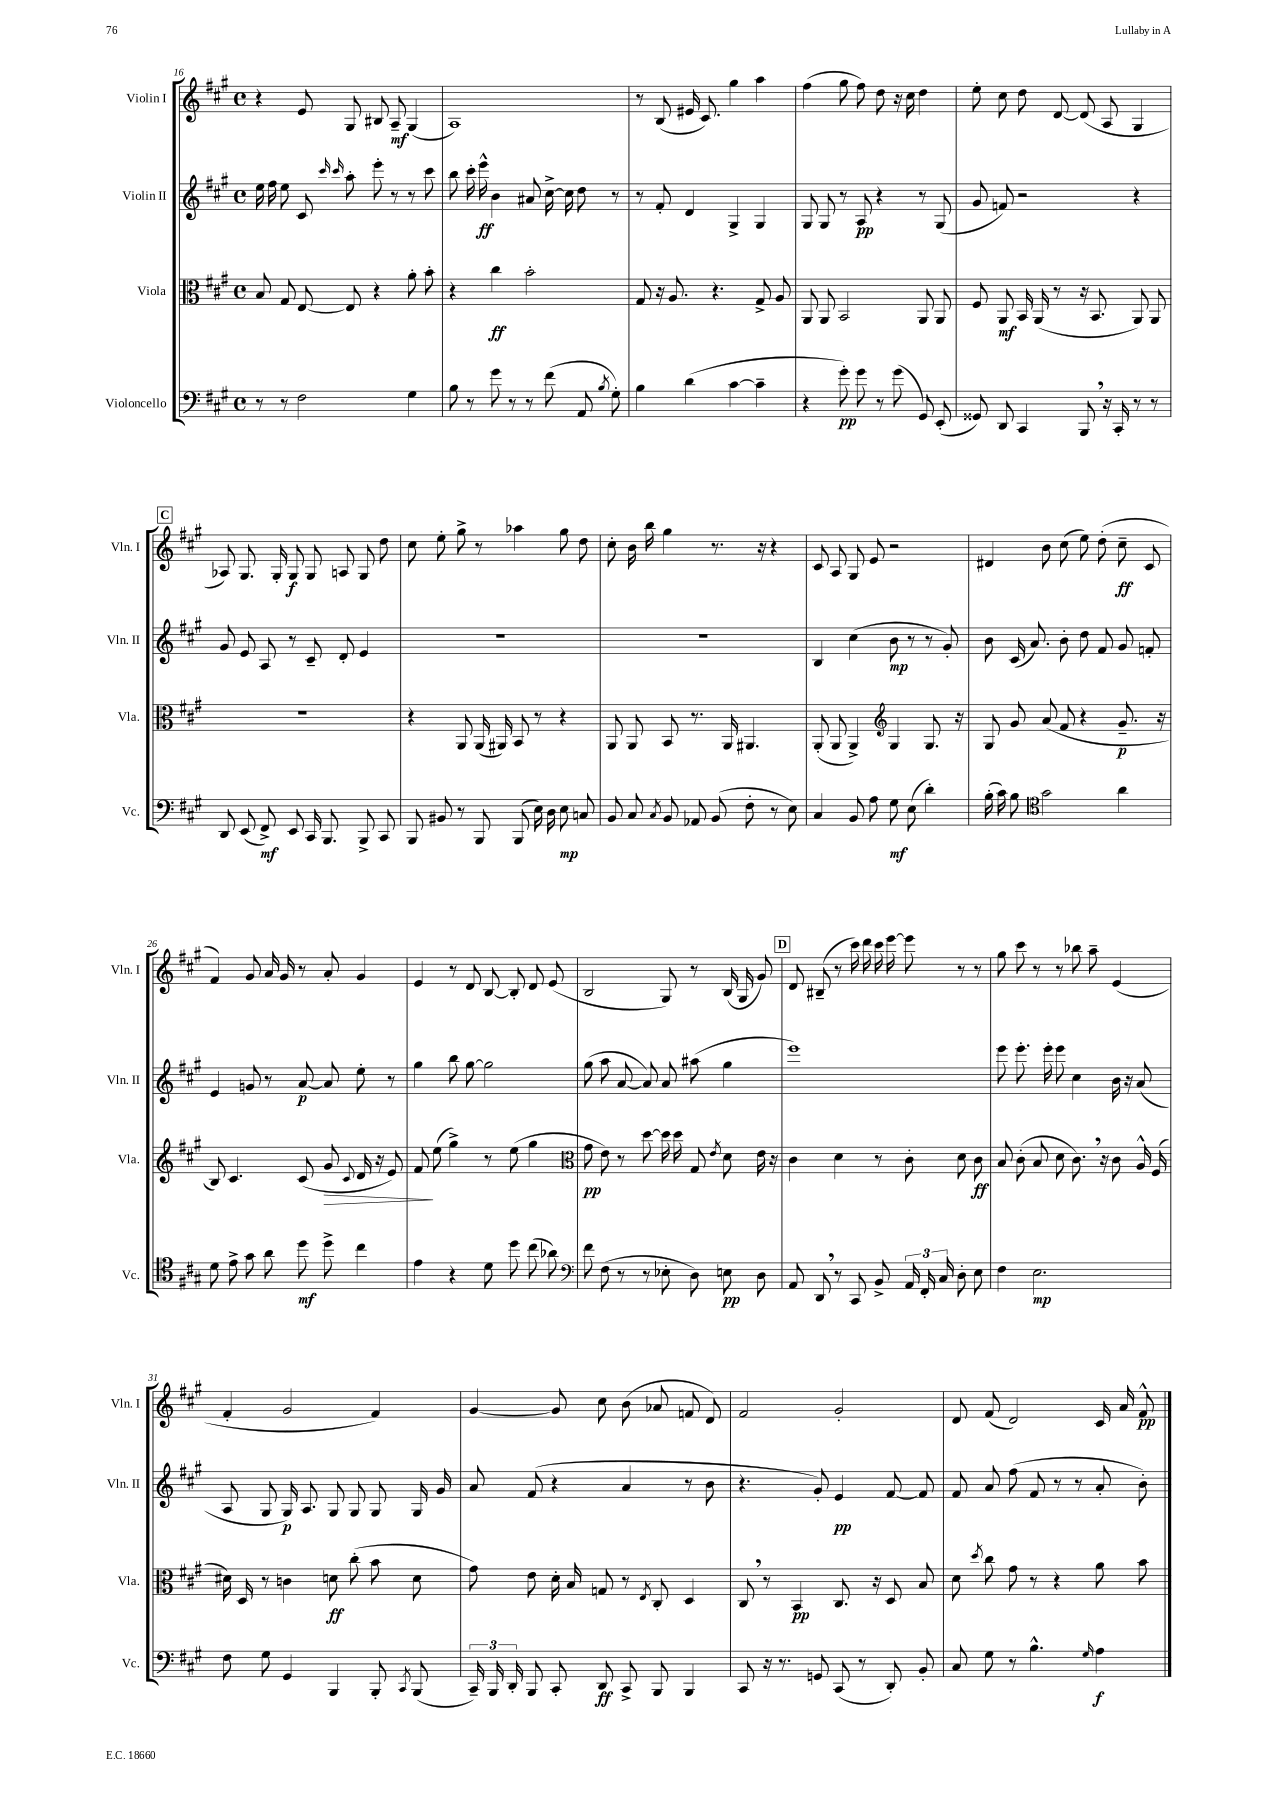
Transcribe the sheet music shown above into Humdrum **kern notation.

**kern	**dynam	**kern	**dynam	**kern	**dynam	**kern	**dynam
*part4	*part4	*part3	*part3	*part2	*part2	*part1	*part1
*staff4	*staff4	*staff3	*staff3	*staff2	*staff2	*staff1	*staff1
*I"Violoncello	*	*I"Viola	*	*I"Violin II	*	*I"Violin I	*
*I'Vc.	*	*I'Vla.	*	*I'Vln. II	*	*I'Vln. I	*
*clefF4	*	*clefC3	*	*clefG2	*	*clefG2	*
*k[f#c#g#]	*	*k[f#c#g#]	*	*k[f#c#g#]	*	*k[f#c#g#]	*
*M4/4	*	*M4/4	*	*M4/4	*	*M4/4	*
*met(c)	*	*met(c)	*	*met(c)	*	*met(c)	*
=16	=16	=16	=16	=16	=16	=16	=16
8r	.	8B/	.	16ee\	.	4r	.
.	.	.	.	16ff#\	.	.	.
8r	.	8G#/	.	8ee\	.	.	.
2F#\	.	[8E/	.	8c#/	.	8e/	.
.	.	.	.	16qqccc#/	.	.	.
.	.	.	.	16qqccc#/	.	.	.
.	.	8E/]	.	8aa'\	.	8G#/	.
.	.	4r	.	8eee'\	.	8B#X/	.
.	.	.	.	8r	.	8A~/	mf
4G#\	.	8a'\	.	8r	.	(4G#/	.
.	.	8b'\	.	8ccc#\	.	.	.
=17	=17	=17	=17	=17	=17	=17	=17
8B\	.	4r	.	8bb\	.	1A)	.
8r	.	.	.	16ccc#'\	.	.	.
.	.	.	.	16eee^^\	ff	.	.
8g#\	.	4cc#\	ff	4b\	.	.	.
8r	.	.	.	.	.	.	.
8r	.	2b'\	.	8a#X/	.	.	.
(8f#\	.	.	.	[16cc#^\	.	.	.
.	.	.	.	16cc#\]	.	.	.
8AA/	.	.	.	8dd\	.	.	.
8qB/	.	.	.	.	.	.	.
8G#'\)	.	.	.	8r	.	.	.
=18	=18	=18	=18	=18	=18	=18	=18
4B\	.	8G#/	.	8r	.	8r	.
.	.	16r	.	8f#'/	.	(8B/	.
.	.	8.A/	.	.	.	.	.
(4d\	.	.	.	4d/	.	16e#X/	.
.	.	.	.	.	.	8.c#/)	.
.	.	4.r	.	.	.	.	.
[4c#\	.	.	.	4G#^/	.	4gg#\	.
4c#~\]	.	8G#^/	.	4G#/	.	4aa\	.
.	.	8A/	.	.	.	.	.
=19	=19	=19	=19	=19	=19	=19	=19
4r	.	8AA/	.	8G#/	.	(4ff#\	.
.	.	8AA/	.	8G#/	.	.	.
8g#'\)	pp	2BB/	.	8r	.	8gg#\	.
8g#\	.	.	.	8A/	pp	8ff#\)	.
8r	.	.	.	4r	.	8dd\	.
(8g#\	.	.	.	.	.	16r	.
.	.	.	.	.	.	16cc#\	.
8GG#/)	.	8AA/	.	8r	.	4dd\	.
(8EE'/	.	8AA/	.	(8G#/	.	.	.
=20	=20	=20	=20	=20	=20	=20	=20
8GG##X/)	.	8F#/	.	8g#/	.	8ee'\	.
8DD/	.	8AA/	mf	8fn/)	.	8cc#\	.
4CC#/	.	16BB/	.	2r	.	8dd\	.
.	.	(16AA/	.	.	.	.	.
.	.	8r	.	.	.	[8d/	.
8BBB,/	.	16r	.	.	.	(8d/]	.
.	.	8.BB/	.	.	.	.	.
16r	.	.	.	.	.	8A/	.
16CC#'/	.	.	.	.	.	.	.
8r	.	8AA/)	.	4r	.	4G#/	.
8r	.	8AA/	.	.	.	.	.
!!LO:LB:g=z
!!LO:REH:place=s1:t=C
=21	=21	=21	=21	=21	=21	=21	=21
8DD/	.	1r	.	8g#/	.	8A-X/)	.
(8EE/	.	.	.	8e/	.	8.G#/	.
8FF#^/)	mf	.	.	8A/	.	.	.
.	.	.	.	.	.	16G#'/	.
8EE/	.	.	.	8r	.	8G#/	f
16CC#/	.	.	.	8c#~/	.	8G#/	.
8.BBB/	.	.	.	.	.	.	.
.	.	.	.	8d'/	.	8An/	.
8BBB^/	.	.	.	4e/	.	8G#/	.
8CC#/	.	.	.	.	.	8dd\	.
=22	=22	=22	=22	=22	=22	=22	=22
8BBB/	.	4r	.	1r	.	8cc#\	.
8BB#X/	.	.	.	.	.	8ee'\	.
8r	.	8AA/	.	.	.	8gg#^\	.
8BBB/	.	(16AA/	.	.	.	8r	.
.	.	16AA#X/)	.	.	.	.	.
(8BBB/	.	8BB/	.	.	.	4aa-X\	.
16E\)	.	8r	.	.	.	.	.
16D\	.	.	.	.	.	.	.
8E\	mp	4r	.	.	.	8gg#\	.
8Cn/	.	.	.	.	.	8dd\	.
=23	=23	=23	=23	=23	=23	=23	=23
8BB/	.	8AA/	.	1r	.	8cc#'\	.
8C#/	.	8AA/	.	.	.	16b\	.
.	.	.	.	.	.	16bb\	.
8qC#/	.	.	.	.	.	.	.
8BB/	.	8BB/	.	.	.	4gg#\	.
8AA-X/	.	8.r	.	.	.	.	.
(8BB/	.	.	.	.	.	8.r	.
.	.	16AA/	.	.	.	.	.
8F#'\	.	4.AA#X/	.	.	.	.	.
.	.	.	.	.	.	16r	.
8r	.	.	.	.	.	4r	.
8E\)	.	.	.	.	.	.	.
=24	=24	=24	=24	=24	=24	=24	=24
4C#/	.	(8AA'/	.	4B/	.	8c#/	.
.	.	8AA/	.	.	.	8A/	.
8BB/	.	4AA^/)	.	(4cc#\	.	8G#/	.
8A\	.	.	.	.	.	8e/	.
*	*	*clefG2	*	*	*	*	*
8G#\	mf	4G#/	.	8b\	mp	2r	.
(8E\	.	.	.	8r	.	.	.
4d'\)	.	8.G#/	.	8r	.	.	.
.	.	.	.	8g#'/)	.	.	.
.	.	16r	.	.	.	.	.
=25	=25	=25	=25	=25	=25	=25	=25
(16B'\	.	8G#/	.	8b\	.	4d#X/	.
16c#\)	.	.	.	.	.	.	.
8B\	.	8g#/	.	(16c#/	.	.	.
.	.	.	.	8.a/)	.	.	.
*clefC4	*	*	*	*	*	*	*
2g#\	.	(8a/	.	.	.	8b\	.
.	.	8f#/	.	8b'\	.	(8cc#\	.
.	.	4r	.	8dd\	.	8ee\)	.
.	.	.	.	8f#/	.	(8dd'\	.
4a\	.	8.g#~/	p	8g#/	.	8cc#~\	ff
.	.	.	.	8fn'/	.	8c#/	.
.	.	16r	.	.	.	.	.
!!LO:LB:g=z
=26	=26	=26	=26	=26	=26	=26	=26
8d\	.	8B/)	.	4e/	.	4f#/)	.
8e^\	.	4.c#/	.	.	.	.	.
8g#\	.	.	.	8gn/	.	8g#/	.
8a\	.	.	.	8r	.	16a/	.
.	.	.	.	.	.	16g#/	.
8dd\	mf	(8c#/	.	[8a/	p	8r	.
!	!	!	!LO:HP:b	!	!	!	!
8dd^\	.	8g#/	>	8a/]	.	8a'/	.
.	.	8qqc#/	.	.	.	.	.
4cc#\	.	16d/	.	8ee'\	.	4g#/	.
.	.	16r	.	.	.	.	.
.	.	8e/)	.	8r	.	.	.
=27	=27	=27	=27	=27	=27	=27	=27
4e\	.	8f#/	.	4gg#\	.	4e/	.
.	.	(8ee\	]	.	.	.	.
4r	.	4gg#^\)	.	8bb\	.	8r	.
.	.	.	.	[8gg#\	.	8d/	.
8d\	.	8r	.	2gg#\]	.	[8B/	.
8dd\	.	(8ee\	.	.	.	8B'/]	.
(8cc#\	.	4gg#\	.	.	.	8d/	.
8a-X\)	.	.	.	.	.	(8e/	.
=28	=28	=28	=28	=28	=28	=28	=28
*clefF4	*	*clefC3	*	*	*	*	*
8f#\	.	8g#\	pp	(8gg#\	.	2B/	.
(8F#\	.	8e\)	.	8aa\	.	.	.
8r	.	8r	.	[8a/	.	.	.
8r	.	[8dd\	.	8a/])	.	.	.
8E-X'\	.	16dd\]	.	8a/	.	8G#/)	.
.	.	16dd\	.	.	.	.	.
8D\)	.	8G#/	.	(8aa#X\	.	8r	.
.	.	8qe/	.	.	.	.	.
8En\	pp	8d\	.	4gg#\	.	(16B/	.
.	.	.	.	.	.	16G#/	.
8D\	.	16e\	.	.	.	8g#/)	.
.	.	16r	.	.	.	.	.
!!LO:REH:place=s1:t=D
=29	=29	=29	=29	=29	=29	=29	=29
8AA/	.	4c#\	.	1eee)	.	8d/	.
8DD,/	.	.	.	.	.	(8B#X~/	.
8r	.	4d\	.	.	.	8r	.
8CC#/	.	.	.	.	.	16ccc#\)	.
.	.	.	.	.	.	16ddd\	.
8BB^/	.	8r	.	.	.	16ccc#\	.
.	.	.	.	.	.	[16eee\	.
24AA/	.	8c#'\	.	.	.	8eee\]	.
24FF#'/	.	.	.	.	.	.	.
24C#/	.	.	.	.	.	.	.
8D'\	.	8d\	.	.	.	8r	.
8E\	.	8c#\	ff	.	.	8r	.
=30	=30	=30	=30	=30	=30	=30	=30
4F#\	.	8B/	.	8eee\	.	8gg#\	.
.	.	(8c#'\	.	8.eee'\	.	8ccc#\	.
2.E\	mp	8B/	.	.	.	8r	.
.	.	.	.	16eee'\	.	.	.
.	.	8d\	.	8eee\	.	8r	.
.	.	8.c#,\)	.	4cc#\	.	8bb-X\	.
.	.	.	.	.	.	8aa~\	.
.	.	16r	.	.	.	.	.
.	.	8c#\	.	16b\	.	(4e/	.
.	.	.	.	16r	.	.	.
.	.	16A^^/	.	(8a/	.	.	.
.	.	(16F#/	.	.	.	.	.
!!LO:LB:g=z
=31	=31	=31	=31	=31	=31	=31	=31
8F#\	.	16d#X\)	.	8A/	.	4f#'/	.
.	.	16D/	.	.	.	.	.
8G#\	.	8r	.	8G#/	.	.	.
4GG#/	.	4cn\	.	16G#/)	p	2g#/	.
.	.	.	.	8.A/	.	.	.
4BBB/	.	8dn\	ff	8G#/	.	.	.
.	.	(8cc#'\	.	8G#/	.	.	.
8BBB'/	.	8b\	.	8G#/	.	4f#/)	.
8qCC#/	.	.	.	.	.	.	.
(8BBB/	.	8d\	.	16G#/	.	.	.
.	.	.	.	16g#/	.	.	.
=32	=32	=32	=32	=32	=32	=32	=32
24CC#~/)	.	8g#\)	.	8a/	.	[4g#/	.
24BBB/	.	.	.	.	.	.	.
24DD'/	.	.	.	.	.	.	.
8BBB/	.	8e\	.	(8f#/	.	.	.
8CC#'/	.	16d'\	.	4r	.	8g#/]	.
.	.	16B/	.	.	.	.	.
8DD/	ff	8Gn/	.	.	.	8cc#\	.
8CC#^/	.	8r	.	4a/	.	(8b\	.
.	.	8qE/	.	.	.	.	.
8BBB/	.	8C#'/	.	.	.	8a-X/	.
4BBB/	.	4D/	.	8r	.	8fn/	.
.	.	.	.	8b\	.	8d/)	.
=33	=33	=33	=33	=33	=33	=33	=33
8CC#/	.	8C#,/	.	4.r	.	2f#/	.
16r	.	8r	.	.	.	.	.
8.r	.	.	.	.	.	.	.
.	.	4BB/	pp	.	.	.	.
8GGn/	.	.	.	8g#'/)	.	.	.
(8CC#/	.	8.C#/	.	4e/	pp	2g#'/	.
8r	.	.	.	.	.	.	.
.	.	16r	.	.	.	.	.
8DD'/)	.	8D/	.	[8f#/	.	.	.
8BB'/	.	8B/	.	8f#/]	.	.	.
=34	=34	=34	=34	=34	=34	=34	=34
8C#/	.	8d\	.	8f#/	.	8d/	.
.	.	8qdd/	.	.	.	.	.
8G#\	.	8cc#\	.	8a/	.	(8f#/	.
8r	.	8g#\	.	(8ff#\	.	2d/)	.
4.B^^\	.	8r	.	8f#/	.	.	.
.	.	4r	.	8r	.	.	.
.	.	.	.	8r	.	.	.
16qqG#/	.	.	.	.	.	.	.
4A\	f	8a\	.	8a'/	.	16c#/	.
.	.	.	.	.	.	16a/	.
.	.	8b\	.	8b'\)	.	8f#^^/	pp
==	==	==	==	==	==	==	==
*-	*-	*-	*-	*-	*-	*-	*-
